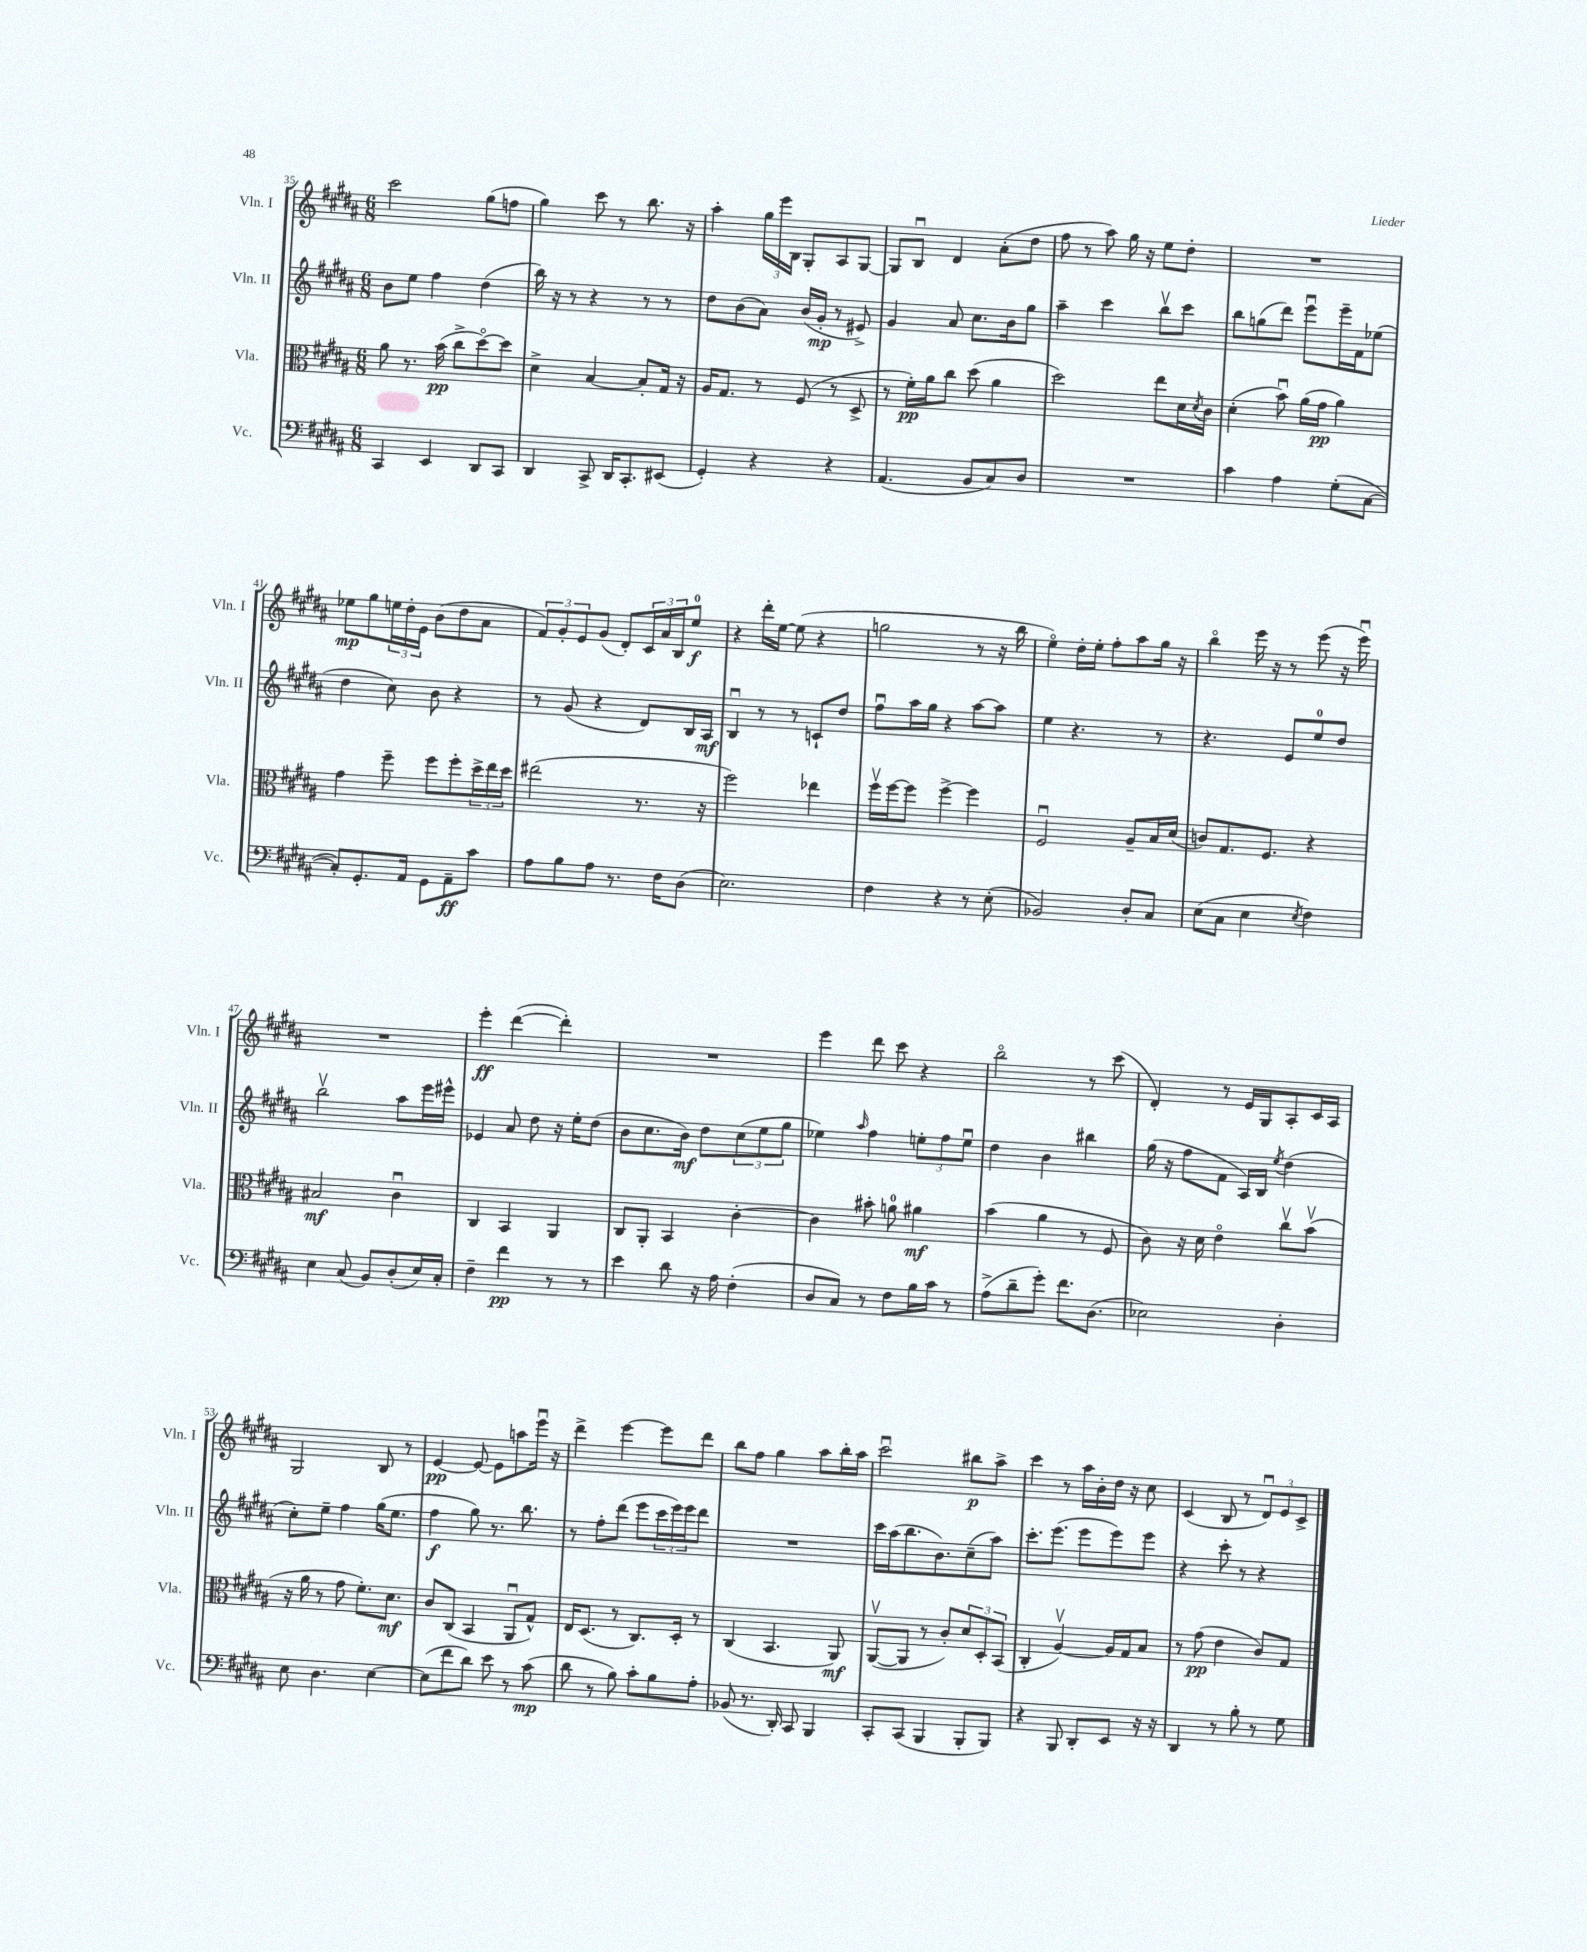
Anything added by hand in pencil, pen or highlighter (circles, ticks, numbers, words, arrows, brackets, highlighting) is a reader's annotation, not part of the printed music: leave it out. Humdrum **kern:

**kern	**kern	**kern	**kern
*staff4	*staff3	*staff2	*staff1
*clefF4	*clefC3	*clefG2	*clefG2
*k[f#c#g#d#a#]	*k[f#c#g#d#a#]	*k[f#c#g#d#a#]	*k[f#c#g#d#a#]
*M6/8	*M6/8	*M6/8	*M6/8
4CC#	8a#	8b	2ccc#
.	8.r	8ee	.
4EE	.	4ff#	.
.	(16b	.	.
.	8cc#^	.	.
8DD#	[8dd#o)	(4dd#	(8gg#
8CC#	8dd#]	.	8ff
=	=	=	=
4DD#	4d#^	16bb)	4gg#)
.	.	16r	.
.	.	8r	.
8CC#^	[4B	4r	8ccc#
16DD#	.	.	8r
8.CC#'	.	.	.
.	8B']	8r	8.bb
(8EE#	16G#	8r	.
.	16r	.	16r
=	=	=	=
4GG#')	16A#	8dd#	4aa#'
.	8.G#	.	.
.	.	(8b	.
4r	8r	8a#)	24gg#
.	.	.	24eee
.	.	.	24B
.	(8F#	(16b	8G#'
.	.	16g#'	.
4r	8r	8r	8A#
.	8D#^	8e#^)	[8G#
=	=	=	=
(4.AA#	8r	4g#	8G#]
.	16f#')	.	8Bu
.	16a#	.	.
.	8cc#	8a#	4d#
8BB	(8dd#	8.cc#	.
8C#)	4a#	.	(8a#'
.	.	16b	.
8D#	.	8gg#	8dd#
=	=	=	=
2.r	2dd#)	4aa#~	8ff#
.	.	.	8r
.	.	4ccc#	8aa#)
.	.	.	16gg#
.	.	.	16r
.	8ee	8bbv	8ee
.	16d#	8ccc#	8dd#'
.	8qd#	.	.
.	16c#	.	.
=	=	=	=
4c#	(4d#'	8bb	2.r
.	.	(8gg	.
4A#	8bu)	8ddd#)	.
.	(16a#	8eeeu	.
.	16g#	.	.
(8G#'	4a#)	16eee~	.
.	.	16f#	.
[8C#	.	(8ee-	.
=	=	=	=
8C#'])	4g#	4dd#	8ee-
8.GG#'	.	.	8gg#
.	8ff#~	8cc#)	24ee
.	.	.	24dd#'
16AA#	.	.	.
.	.	.	24e
8GG#	8ff#	8b	(8b
8AA#~	8ff#'	4r	8dd#
8c#	24dd#^	.	8a#
.	24ee	.	.
.	24dd#	.	.
=	=	=	=
8A#	(2ee#	8r	12f#)
.	.	.	12g#'
8B	.	(8g#	.
.	.	.	12e
8A#	.	4r	(8g#
8.r	.	.	8d#')
.	8.r	8d#)	24c#
.	.	.	24a#
16F#	.	.	.
.	.	.	24B
(8D#	.	16B	8ee
.	16r	16A#	.
=	=	=	=
2.E)	2ff#)	4Bu	4r
.	.	8r	16ddd#'
.	.	.	[16ee
.	.	8r	(8ee]
.	4ee-	8c`	4r
.	.	8dd#	.
=	=	=	=
4F#	16ff#v	8ff#u	2gg
.	[16ff#	.	.
.	8ff#]	16aa#	.
.	.	16gg#	.
4r	[4ff#^	4r	.
8r	4ff#]	[8aa#	8r
(8E'	.	8aa#]	16r
.	.	.	16bb
=	=	=	=
2BB-)	2F#u	4ee	4eeo)
.	.	4.r	16dd#'
.	.	.	16ee'
.	.	.	8ff#'
8D#'	8A#~	.	8aa#
8C#	16B	8r	16gg#
.	(16d#	.	16r
=	=	=	=
(8E	8c)	4.r	4bbo
8C#	8.G#	.	.
4E	.	.	16eee
.	8.F#	.	16r
.	.	8e	8r
8qE	.	.	.
4F#)	4r	8ee	(8eee
.	.	8dd#	16r
.	.	.	16eeeu)
=	=	=	=
4E	2B#	2bbv	2.r
(8C#	.	.	.
8BB)	.	.	.
(8D#'	4c#u	8aa#	.
16E)	.	16eee	.
16C#'	.	16eee#^^	.
=	=	=	=
4F#~	4C#	4e-	4eee'
4f#	4BB	8a#	([4ddd#
.	.	8dd#	.
8r	4AA#	16r	4ddd#'])
.	.	16ee'	.
8r	.	(8dd#	.
=	=	=	=
4e	8C#	8b	2.r
.	8AA#'	8.cc#	.
8d#	4BB	.	.
.	.	16b)	.
16r	.	8dd#	.
16A#	.	.	.
(4F#'	[4c#'	(12cc#	.
.	.	12ee	.
.	.	12gg#	.
=	=	=	=
8D#	4c#]	4ee-)	4eee
8C#)	.	.	.
.	.	16qqaa#	.
8r	8b#'	4ff#	8ddd#
8F#	8a	.	8ccc#
16B	4a#	12ee'	4r
16c#	.	.	.
.	.	12ff#	.
8r	.	.	.
.	.	12eeu	.
=	=	=	=
(8A#^	(4b	4dd#	2bbo
8d#~	.	.	.
8g#')	4a#	4b	.
8.f#	.	.	.
.	8r	4bb#	8r
(8.D#	.	.	.
.	8F#	.	(8ccc#
=	=	=	=
2E-)	8c#)	(16gg#	4d#')
.	.	16r	.
.	16r	8ff#	.
.	16d#	.	.
.	4eo	8f#	8r
.	.	16A#)	16e
.	.	16B	16G#
.	.	8qee	.
4D#'	8cc#v	(4dd#	8A#'
.	(8bv	.	16c#
.	.	.	16A#
=	=	=	=
8E	16r	8cc#')	2G#
.	16a#	.	.
4.D#	8r	8ee~	.
.	8g#	4ff#	.
.	8.f#')	.	.
[4E	.	(16gg#	8B
.	8.d#	8.ee	.
.	.	.	8r
=	=	=	=
(8E]	8c#	4ff#	[4e
8f#	(8C#	.	.
8d#)	4BB	8gg#)	8e_
8e	.	8.r	8e]
8r	8AA#u	.	8aa
.	.	8.bb	.
(8c#	8G#^^)	.	16eeeu
.	.	.	16r
=	=	=	=
8d#	16E	8r	4ddd#^
.	(8.D#	.	.
8r	.	8ff#'	.
8B)	8r	(8ddd#	[4eee
8c#'	8.C#)	8eee	.
8B	.	24ccc#	8eee]
.	.	24eee)	.
.	16D#'	.	.
.	.	24eee	.
8A#'	8r	8ddd#	8ddd#
=	=	=	=
(8BB-	(4C#	2.r	8bb
8.r	.	.	8ff#
.	4.BB	.	4gg#
16DD#')	.	.	.
8CC#	.	.	.
4BBB	.	.	8aa#
.	8AA#)	.	16bb'
.	.	.	16aa#
=	=	=	=
8CC#'	([8AA#v	16ccc#	2ccc#u
.	.	(16aa#	.
(8CC#	8AA#]	8.bb	.
4BBB	8r	.	.
.	.	8.b)	.
.	8c#')	.	.
8BBB'	12d#	(8cc#~	8bb#
.	12D#'	.	.
8BBB)	.	8aa#)	8aa#^
.	(12BB	.	.
=	=	=	=
4r	4C#'	8.ccc#'	4ccc#
.	.	(8.eee	.
8BBB	[4A#v)	.	8r
8DD#'	.	8eee	16aa#
.	.	.	16b'
8EE	16A#]	8eee)	16dd#
.	16G#	.	16r
16r	8B	8eee	8cc#
16r	.	.	.
=	=	=	=
4DD#	8r	4r	(4c#
.	(8g#	.	.
8r	4e	8ccc#'	8B
8B'	.	8r	8r
8r	8c#)	4r	12d#u)
.	.	.	12e
8G#	8G#	.	.
.	.	.	12c#^
==	==	==	==
*-	*-	*-	*-
